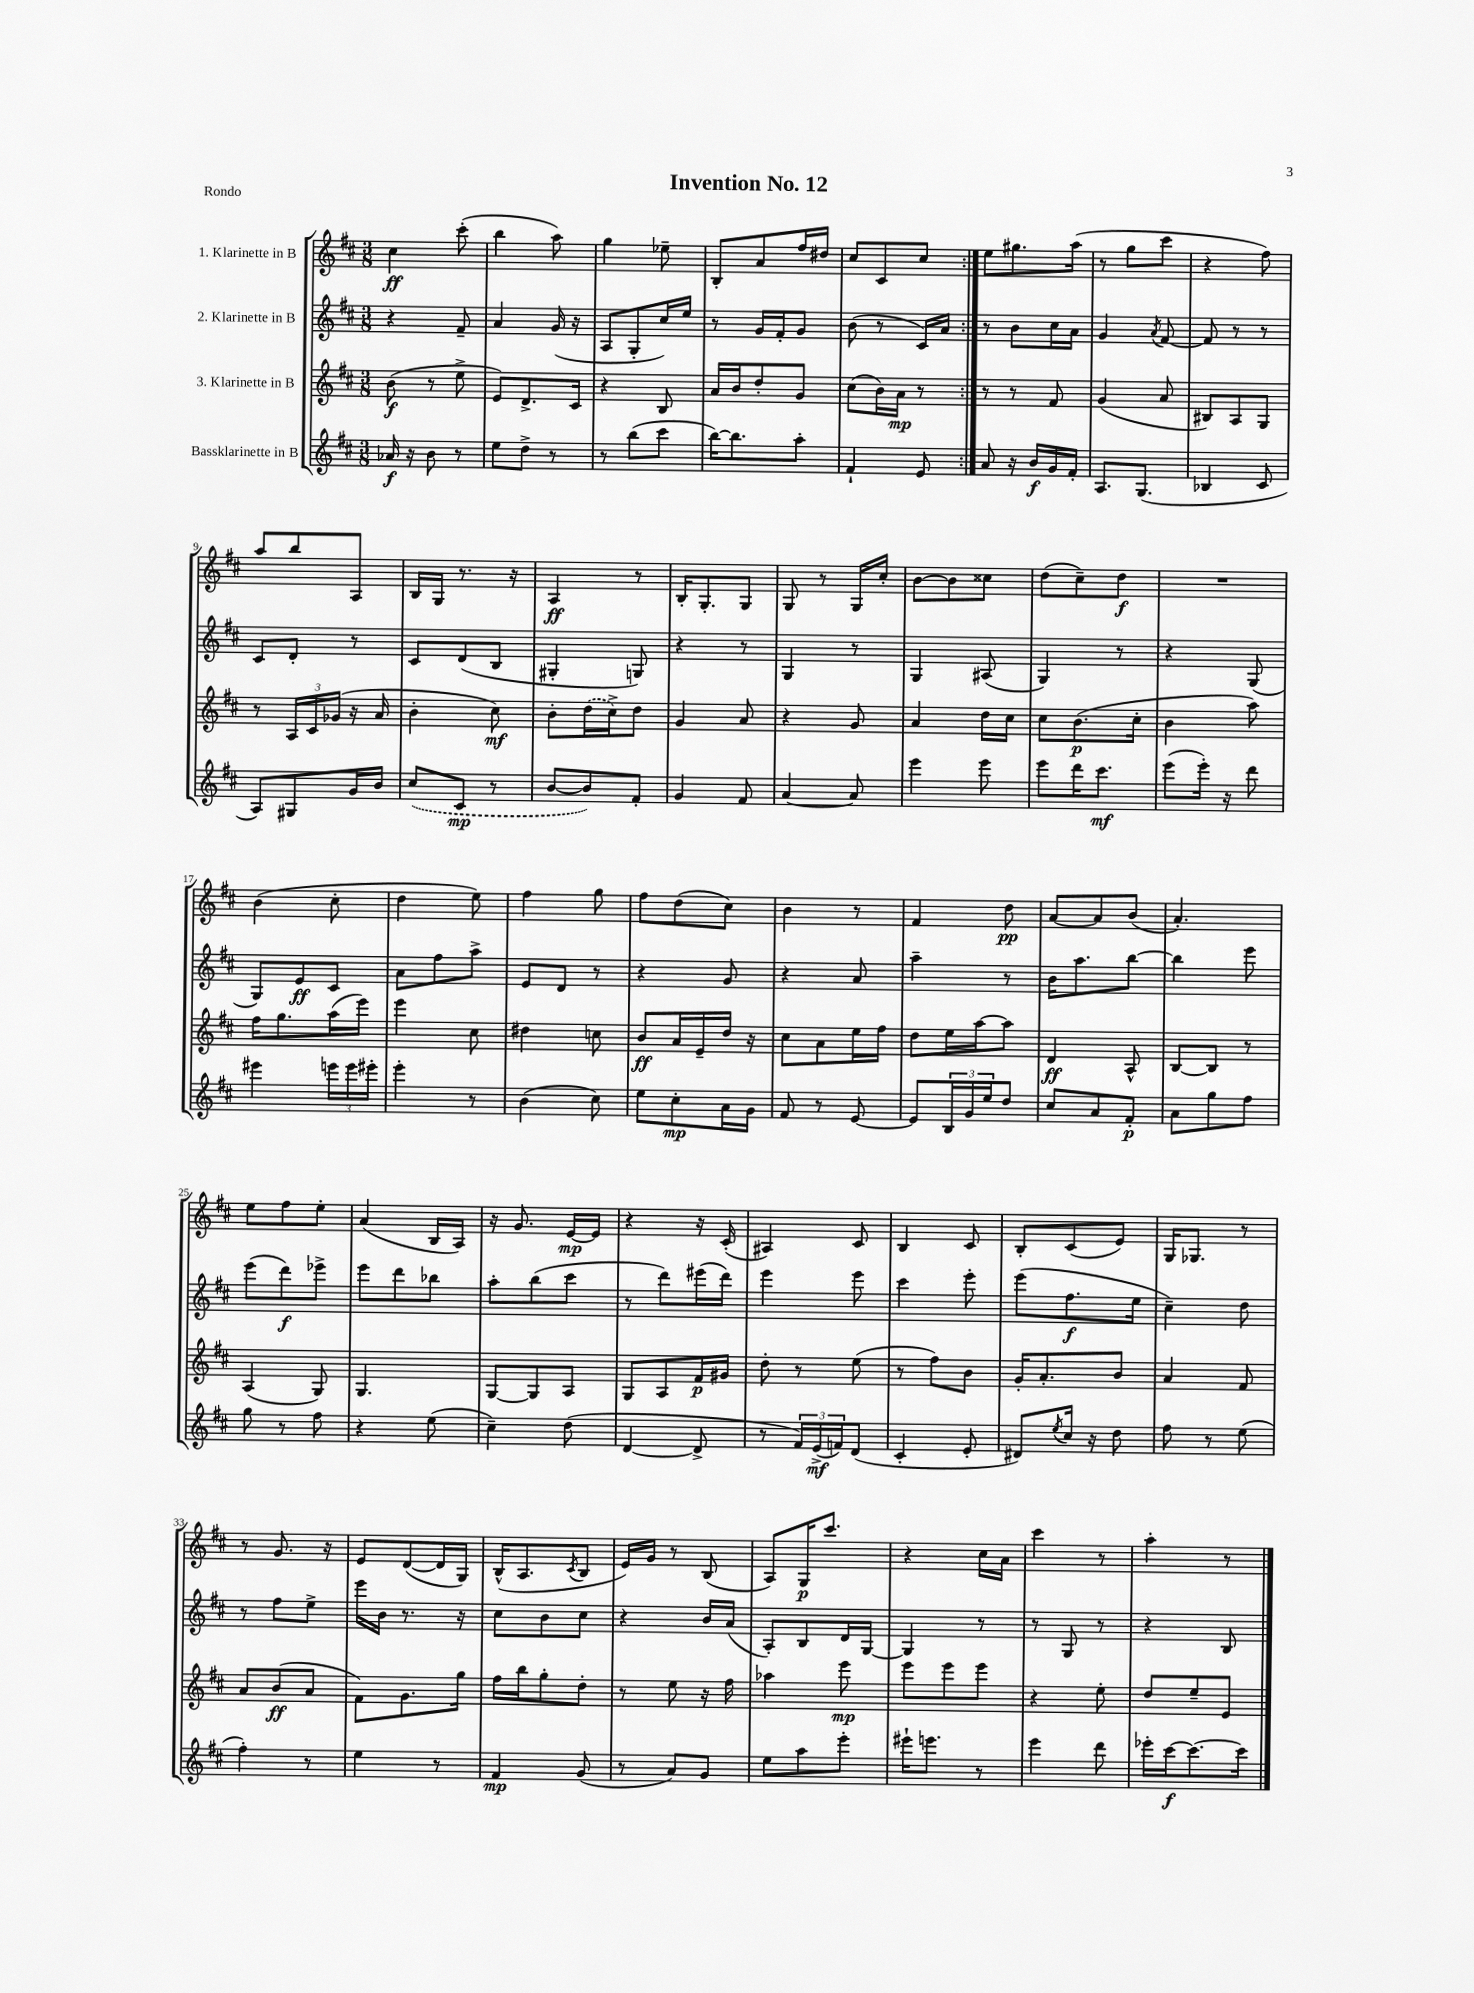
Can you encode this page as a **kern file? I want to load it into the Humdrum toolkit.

**kern	**dynam	**kern	**dynam	**kern	**dynam	**kern	**dynam
*part4	*part4	*part3	*part3	*part2	*part2	*part1	*part1
*staff4	*staff4	*staff3	*staff3	*staff2	*staff2	*staff1	*staff1
*I"Bassklarinette in B	*	*I"3. Klarinette in B	*	*I"2. Klarinette in B	*	*I"1. Klarinette in B	*
*clefG2	*	*clefG2	*	*clefG2	*	*clefG2	*
*k[f#c#]	*	*k[f#c#]	*	*k[f#c#]	*	*k[f#c#]	*
*M3/8	*	*M3/8	*	*M3/8	*	*M3/8	*
=1	=1	=1	=1	=1	=1	=1	=1
16a-X/	f	(8b\	f	4r	.	4cc#\	ff
16r	.	.	.	.	.	.	.
8b\	.	8r	.	.	.	.	.
8r	.	8ee^\	.	8f#~/	.	(8ccc#'\	.
=2	=2	=2	=2	=2	=2	=2	=2
8ee\L	.	8e/L)	.	4a/	.	4bb\	.
8dd^\J	.	8.d^/	.	.	.	.	.
8r	.	.	.	(16g/	.	8aa\)	.
.	.	16c#/Jk	.	16r	.	.	.
=3	=3	=3	=3	=3	=3	=3	=3
8r	.	4r	.	8A/L	.	4gg\	.
(8bb\L	.	.	.	8G'/	.	.	.
8ccc#\J	.	8B/	.	16cc#/L)	.	8ee-X~\	.
.	.	.	.	16ee/JJ	.	.	.
=4	=4	=4	=4	=4	=4	=4	=4
[16bb\KL)	.	16a/LL	.	8r	.	8B'/L	.
8.bb\]	.	16b/J	.	.	.	.	.
.	.	8dd'/	.	16g/LL	.	8a/	.
.	.	.	.	16f#'/J	.	.	.
8aa'\J	.	8g/J	.	8g/J	.	16ff#/L	.
.	.	.	.	.	.	16dd#X/JJ	.
=5	=5	=5	=5	=5	=5	=5	=5
4f#`/	.	(8cc#\L	.	(8b\	.	8cc#/L	.
.	.	16b\L)	.	8r	.	8c#/	.
.	.	16a\JJ	mp	.	.	.	.
8e/	.	8r	.	16c#/LL)	.	8cc#/J	.
.	.	.	.	16a/JJ	.	.	.
=6:|!	=6:|!	=6:|!	=6:|!	=6:|!	=6:|!	=6:|!	=6:|!
8a/	.	8r	.	8r	.	8ee\L	.
16r	.	8r	.	8b\L	.	8.gg#X\	.
16b/LL	f	.	.	.	.	.	.
16g/	.	8f#/	.	16cc#\L	.	.	.
16f#'/JJ	.	.	.	16a\JJ	.	(16aa\Jk	.
=7	=7	=7	=7	=7	=7	=7	=7
8.A/L	.	(4g/	.	4g/	.	8r	.
.	.	.	.	.	.	8gg\L	.
(8.G/J	.	.	.	.	.	.	.
.	.	.	.	8qa/	.	.	.
.	.	8a/	.	[8f#/	.	8ccc#\J	.
=8	=8	=8	=8	=8	=8	=8	=8
4B-X/	.	8B#X/L)	.	8f#/]	.	4r	.
.	.	8A/	.	8r	.	.	.
8c#/	.	8G/J	.	8r	.	8ff#\)	.
!!LO:LB:g=z
=9	=9	=9	=9	=9	=9	=9	=9
8A/L)	.	8r	.	8c#/L	.	8aa/L	.
8G#X/	.	24A/LL	.	8d'/J	.	8bb/	.
.	.	24c#/	.	.	.	.	.
.	.	(24g-X/JJ	.	.	.	.	.
16g/L	.	16r	.	8r	.	8A/J	.
16b/JJ	.	16a/	.	.	.	.	.
=10	=10	=10	=10	=10	=10	=10	=10
(8cc#/L	.	4b'\	.	8c#/L	.	16B/LL	.
.	.	.	.	.	.	16G/JJ	.
8c#/J	mp	.	.	(8d/	.	8.r	.
8r	.	8cc#\)	mf	8B/J	.	.	.
.	.	.	.	.	.	16r	.
=11	=11	=11	=11	=11	=11	=11	=11
[8b/L	.	8b'\L	.	4G#X'/	.	4A/	ff
8b/])	.	(16dd\L	.	.	.	.	.
.	.	16cc#^\J)	.	.	.	.	.
8f#'/J	.	8dd\J	.	8Gn/)	.	8r	.
=12	=12	=12	=12	=12	=12	=12	=12
4g/	.	4g/	.	4r	.	16B'/KL	.
.	.	.	.	.	.	8.G'/	.
8f#/	.	8a/	.	8r	.	8G/J	.
=13	=13	=13	=13	=13	=13	=13	=13
[4a/	.	4r	.	4G/	.	8G/	.
.	.	.	.	.	.	8r	.
8a/]	.	8g/	.	8r	.	16G/LL	.
.	.	.	.	.	.	16cc#'/JJ	.
=14	=14	=14	=14	=14	=14	=14	=14
4eee\	.	4a/	.	4G/	.	[8b\L	.
.	.	.	.	.	.	8b\]	.
8eee\	.	16dd\LL	.	(8A#X/	.	8cc##X\J	.
.	.	16cc#\JJ	.	.	.	.	.
=15	=15	=15	=15	=15	=15	=15	=15
8eee\L	.	8cc#\L	.	4G/)	.	(8dd\L	.
16ddd\K	.	(8.b\	p	.	.	8cc#~\)	.
8.ccc#\J	mf	.	.	.	.	.	.
.	.	.	.	8r	.	8dd\J	f
.	.	16cc#'\Jk	.	.	.	.	.
=16	=16	=16	=16	=16	=16	=16	=16
(8eee\L	.	4b\	.	4r	.	4.r	.
16eee'\Jk)	.	.	.	.	.	.	.
16r	.	.	.	.	.	.	.
8ddd\	.	8aa\)	.	(8G/	.	.	.
!!LO:LB:g=z
=17	=17	=17	=17	=17	=17	=17	=17
4eee#X\	.	16ff#\KL	.	8G/L)	.	(4b\	.
.	.	8.gg\	.	.	.	.	.
.	.	.	.	8e/	ff	.	.
24eeen\LL	.	(16aa\L	.	8c#/J	.	8cc#'\	.
24eee\	.	.	.	.	.	.	.
.	.	16eee\JJ)	.	.	.	.	.
24eee#X'\JJ	.	.	.	.	.	.	.
=18	=18	=18	=18	=18	=18	=18	=18
4eee'\	.	4eee\	.	8a\L	.	4dd\	.
.	.	.	.	8ff#\	.	.	.
8r	.	8cc#\	.	8aa^\J	.	8ee\)	.
=19	=19	=19	=19	=19	=19	=19	=19
(4b\	.	4dd#X\	.	8e/L	.	4ff#\	.
.	.	.	.	8d/J	.	.	.
8cc#\)	.	8ccn\	.	8r	.	8gg\	.
=20	=20	=20	=20	=20	=20	=20	=20
8ee\L	.	8b/L	ff	4r	.	8ff#\L	.
8cc#'\	mp	16a/L	.	.	.	(8dd\	.
.	.	16e~/	.	.	.	.	.
16a\L	.	16dd/JJ	.	8g/	.	8cc#\J)	.
16g\JJ	.	16r	.	.	.	.	.
=21	=21	=21	=21	=21	=21	=21	=21
8f#/	.	8cc#\L	.	4r	.	4b\	.
8r	.	8a\	.	.	.	.	.
[8e/	.	16ee\L	.	8a/	.	8r	.
.	.	16ff#\JJ	.	.	.	.	.
=22	=22	=22	=22	=22	=22	=22	=22
8e/L]	.	8dd\L	.	4aa~\	.	4f#/	.
24B/L	.	16ee\L	.	.	.	.	.
24g/	.	.	.	.	.	.	.
.	.	[16aa\J	.	.	.	.	.
24ee/J	.	.	.	.	.	.	.
8dd/J	.	8aa\J]	.	8r	.	8dd\	pp
=23	=23	=23	=23	=23	=23	=23	=23
8cc#/L	.	4d/	ff	16b\KL	.	[8a/L	.
.	.	.	.	8.aa\	.	.	.
8a/	.	.	.	.	.	8a/]	.
8f#'/J	p	8A^^/	.	[8bb\J	.	(8b/J	.
=24	=24	=24	=24	=24	=24	=24	=24
8a\L	.	[8B/L	.	4bb\]	.	4.a'/)	.
8gg\	.	8B/J]	.	.	.	.	.
8ff#\J	.	8r	.	8eee\	.	.	.
!!LO:LB:g=z
=25	=25	=25	=25	=25	=25	=25	=25
8gg\	.	(4A/	.	(8eee\L	.	8ee\L	.
8r	.	.	.	8ddd\)	f	8ff#\	.
8ff#\	.	8G/)	.	8eee-X^\J	.	8ee'\J	.
=26	=26	=26	=26	=26	=26	=26	=26
4r	.	4.G/	.	8eee\L	.	(4a/	.
.	.	.	.	8ddd\	.	.	.
(8ee\	.	.	.	8bb-X\J	.	16B/LL	.
.	.	.	.	.	.	16A/JJ)	.
=27	=27	=27	=27	=27	=27	=27	=27
4cc#~\)	.	[8G/L	.	8aa'\L	.	16r	.
.	.	.	.	.	.	8.g/	.
.	.	8G/]	.	(8bb\	.	.	.
(8dd\	.	8A/J	.	8ccc#\J	.	[16e/LL	mp
.	.	.	.	.	.	16e/JJ]	.
=28	=28	=28	=28	=28	=28	=28	=28
[4d/	.	8G/L	.	8r	.	4r	.
.	.	8A/	.	8ddd\L)	.	.	.
8d^/]	.	16f#/L	p	(16eee#X\L	.	16r	.
.	.	16g#X/JJ	.	16ddd\JJ)	.	(16c#'/	.
=29	=29	=29	=29	=29	=29	=29	=29
8r	.	8dd'\	.	4eee\	.	4A#X/)	.
24f#/LL)	.	8r	.	.	.	.	.
(24e^/	mf	.	.	.	.	.	.
24fn/J)	.	.	.	.	.	.	.
(8d/J	.	(8ee\	.	8eee\	.	8c#/	.
=30	=30	=30	=30	=30	=30	=30	=30
4c#'/	.	8r	.	4ccc#\	.	4B/	.
.	.	8ff#\L)	.	.	.	.	.
8e'/	.	8b\J	.	8eee'\	.	8c#/	.
=31	=31	=31	=31	=31	=31	=31	=31
8d#X/L)	.	16g'/KL	.	(8eee\L	.	8B'/L	.
.	.	8.a'/	.	.	.	.	.
8qee/	.	.	.	.	.	.	.
16cc#/Jk	.	.	.	8.ff#\	f	(8c#/	.
16r	.	.	.	.	.	.	.
8dd\	.	8b/J	.	.	.	8e/J)	.
.	.	.	.	16ee\Jk	.	.	.
=32	=32	=32	=32	=32	=32	=32	=32
8ff#\	.	4a/	.	4cc#~\)	.	16G/KL	.
.	.	.	.	.	.	8.G-X/J	.
8r	.	.	.	.	.	.	.
(8ee\	.	8f#/	.	8dd\	.	8r	.
!!LO:LB:g=z
=33	=33	=33	=33	=33	=33	=33	=33
4ff#'\)	.	8a/L	.	8r	.	8r	.
.	.	(8b/	ff	8ff#\L	.	8.g/	.
8r	.	8a/J	.	8ee^\J	.	.	.
.	.	.	.	.	.	16r	.
=34	=34	=34	=34	=34	=34	=34	=34
4ee\	.	8f#\L)	.	16eee\LL	.	8e/L	.
.	.	.	.	16b\JJ	.	.	.
.	.	8.g\	.	8.r	.	([8d/	.
8r	.	.	.	.	.	16d/L]	.
.	.	16gg\Jk	.	16r	.	16G/JJ)	.
=35	=35	=35	=35	=35	=35	=35	=35
4f#/	mp	16ff#\LL	.	8cc#\L	.	(16B^^/KL	.
.	.	16bb\J	.	.	.	8.A/	.
.	.	8gg'\	.	8b\	.	.	.
.	.	.	.	.	.	8qc#/	.
(8g/	.	8dd'\J	.	8cc#\J	.	8B/J	.
=36	=36	=36	=36	=36	=36	=36	=36
8r	.	8r	.	4r	.	16e/LL)	.
.	.	.	.	.	.	16g/JJ	.
8a/L)	.	8ee\	.	.	.	8r	.
8g/J	.	16r	.	16b/LL	.	(8B/	.
.	.	16ff#\	.	(16a/JJ	.	.	.
=37	=37	=37	=37	=37	=37	=37	=37
8ee\L	.	4aa-X\	.	8A'/L)	.	8A/L)	.
8aa\	.	.	.	8B/	.	16G/K	p
.	.	.	.	.	.	8.ccc#/J	.
8eee'\J	.	8eee\	mp	16d/L	.	.	.
.	.	.	.	[16G/JJ	.	.	.
=38	=38	=38	=38	=38	=38	=38	=38
16eee#X`\KL	.	8eee\L	.	4G/]	.	4r	.
8.eeen\J	.	.	.	.	.	.	.
.	.	8eee\	.	.	.	.	.
8r	.	8eee\J	.	8r	.	16cc#\LL	.
.	.	.	.	.	.	16a\JJ	.
=39	=39	=39	=39	=39	=39	=39	=39
4eee\	.	4r	.	8r	.	4ccc#\	.
.	.	.	.	8G/	.	.	.
8ddd\	.	8ee'\	.	8r	.	8r	.
=40	=40	=40	=40	=40	=40	=40	=40
16eee-X'\LL	.	8dd/L	.	4r	.	4aa'\	.
[16ccc#\J	f	.	.	.	.	.	.
8.ccc#\_	.	8ee~/	.	.	.	.	.
.	.	8e/J	.	8B/	.	8r	.
16ccc#\Jk]	.	.	.	.	.	.	.
==	==	==	==	==	==	==	==
*-	*-	*-	*-	*-	*-	*-	*-
